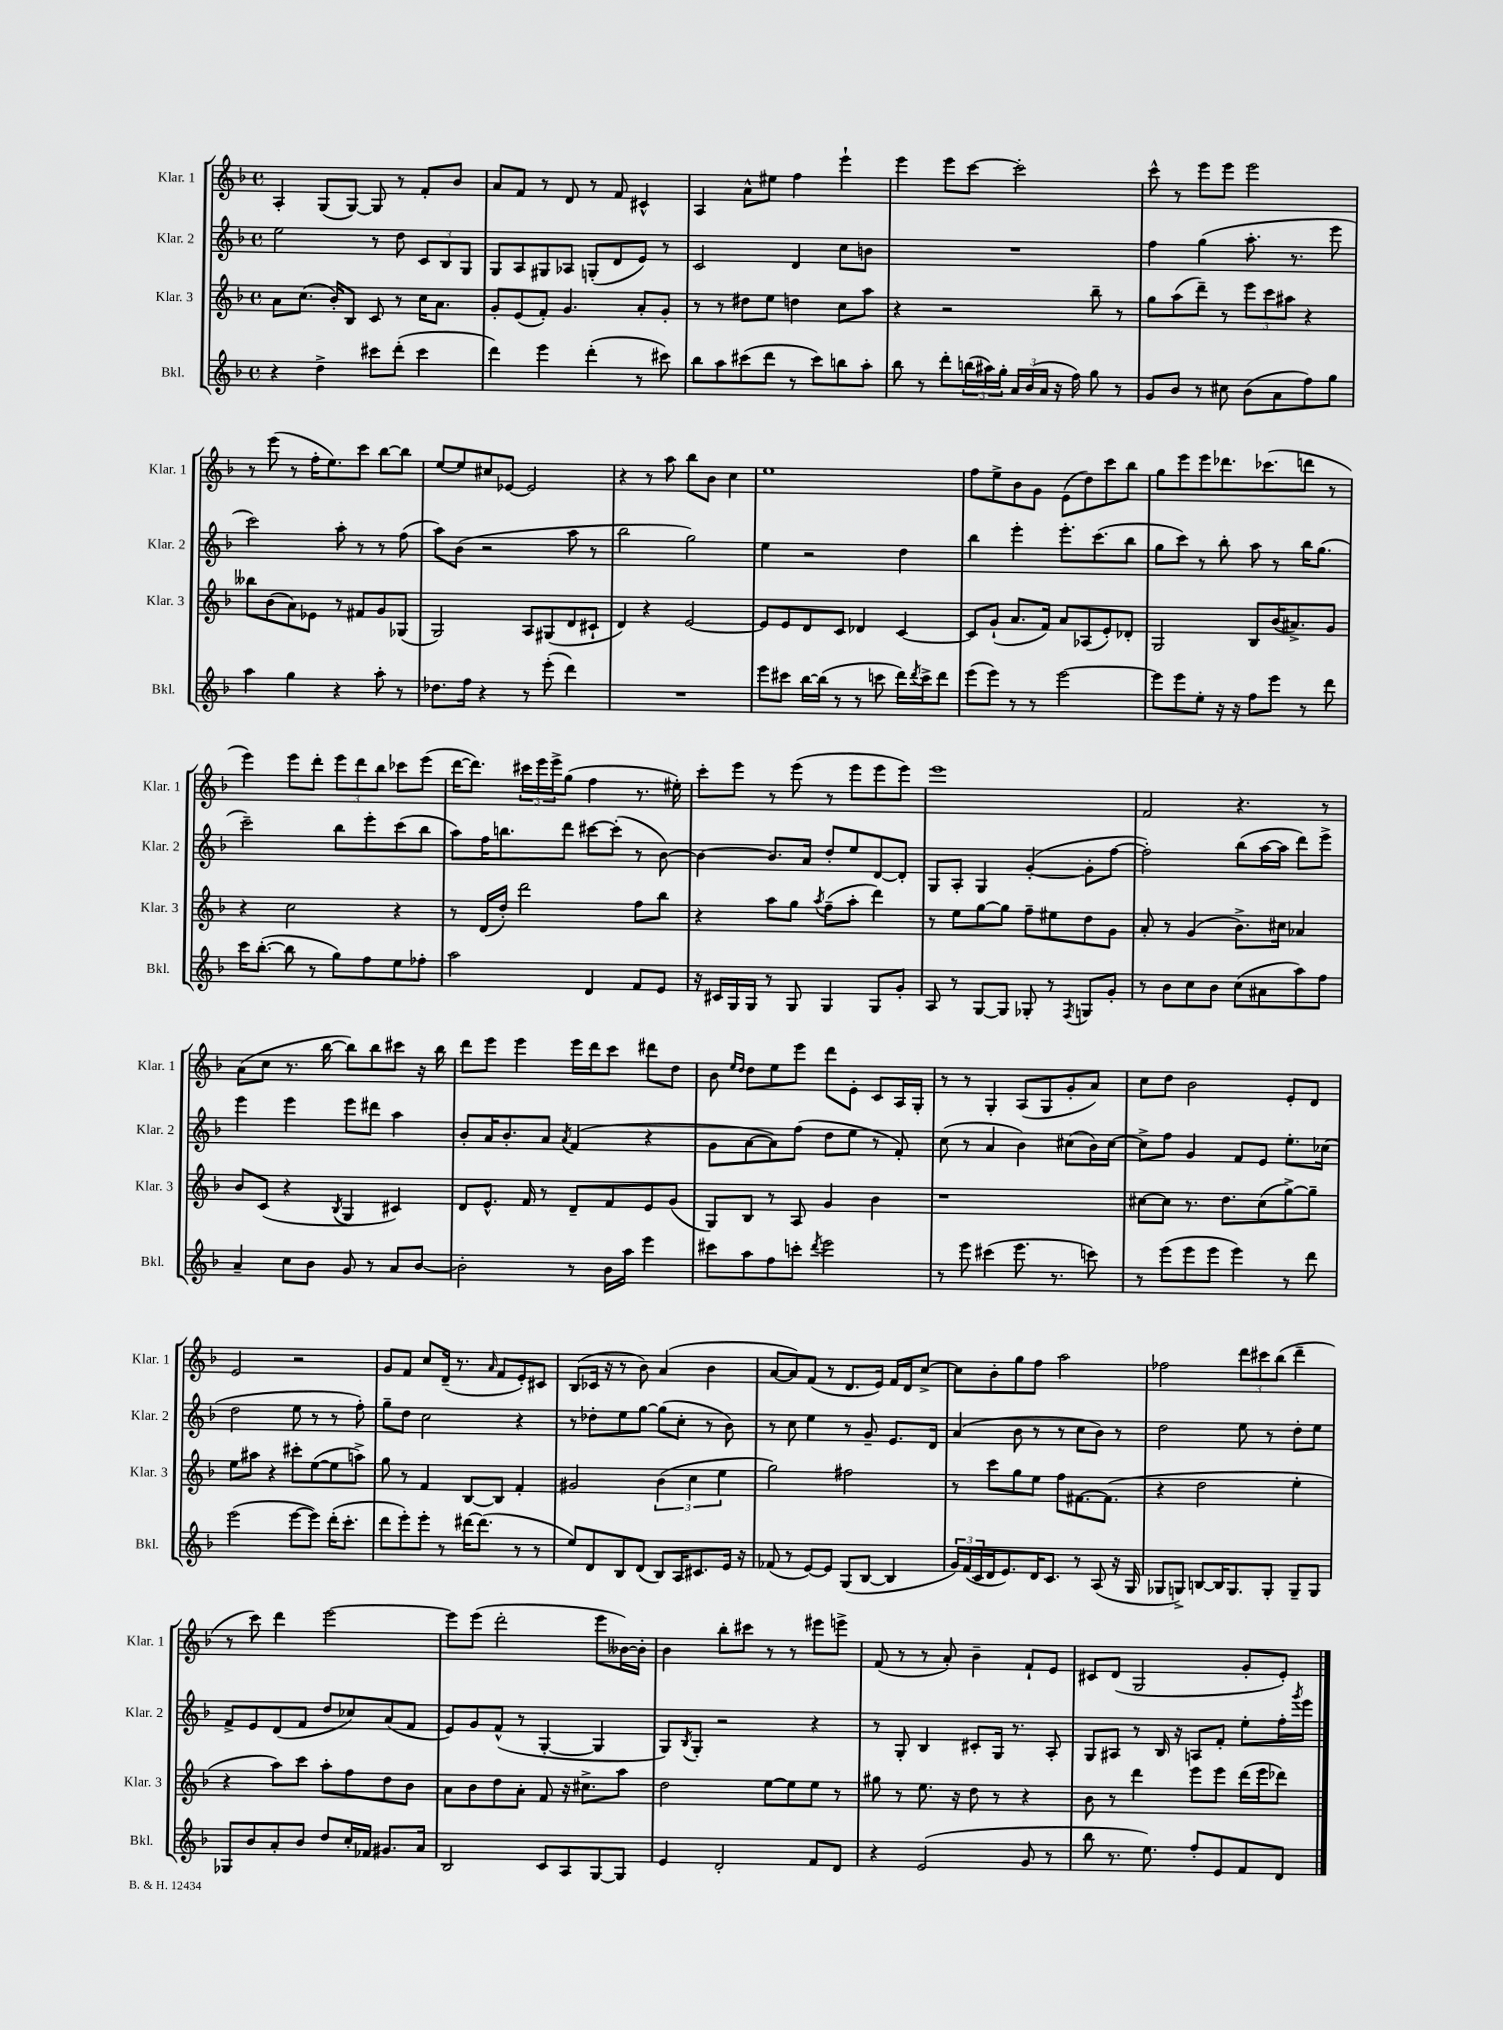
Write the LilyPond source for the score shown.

<<
\new StaffGroup <<
\new Staff = "s0" \with { instrumentName = "Klar. 1" shortInstrumentName = "Klar. 1" } {
    \clef treble \key f \major \defaultTimeSignature \time 4/4
    a4-. g8( g8~) g8 r8 f'8-. bes'8 |
    a'8 f'8 r8 d'8 r8 f'8 cis'4-^ |
    a4 a'8-^ eis''8 f''4 e'''4-! |
    e'''4 e'''8 c'''8~ c'''2-. |
    c'''8-^ r8 e'''8 e'''8 e'''2 |
    r8 e'''8( r8 f''16-. e''8.) c'''8 bes''8~ bes''8 |
    e''8~ e''8 cis''8 ees'8~ ees'2 |
    r4 r8 a''8 bes''8 bes'8 c''4 |
    e''1 |
    f''8 e''8-> bes'8 g'8 e'8( d''8) c'''8 bes''8 |
    g''8 e'''8 e'''8 des'''8. ces'''8.( d'''8 r8 |
    e'''4) e'''8 d'''8-. \tuplet 3/2 { e'''8 d'''8 bes''8 } ces'''8 e'''8( |
    d'''16~ d'''8.) \tuplet 3/2 { cis'''16 e'''16 e'''16-> } g''8( f''4 r8. eis''16-.) |
    c'''8-. e'''8 r8 e'''8( r8 e'''8 e'''8 e'''8) |
    e'''1 |
    f'2 r4. r8 |
    a'8( c''8 r8. bes''16~ bes''8) bes''8 cis'''8 r16 bes''16 |
    d'''8 e'''8 e'''4 e'''16 d'''16 c'''8 dis'''8 d''8 |
    bes'8 \grace { e''16 d''16 } d''8 e''8 e'''8 d'''8 e'8-. c'8 a16 g16-. |
    r8 r8 g4-. a8( g8 g'8-. a'8) |
    c''8 d''8 bes'2 e'8-. d'8 |
    e'2 r2 |
    g'8 f'8 c''8 d'16--( r8. \grace { a'16 } f'8 e'8-.) cis'8 |
    bes8( ces'16 r16 r8 bes'8) a'4( bes'4 |
    a'8~ a'8) f'8( r8 d'8. e'16) f'16 d'16 c''8~-> |
    c''8 bes'8-. g''8 f''8 a''2 |
    fes''2 \tuplet 3/2 { d'''8 cis'''8 bes''8( } d'''4-- |
    r8 c'''8) d'''4 e'''2~ |
    e'''8 e'''8( d'''2-. e'''8 beses'16~) beses'16-. |
    bes'4 bes''8-. cis'''8 r8 r8 eis'''8 e'''8-> |
    f'8( r8 r8 a'8-.) bes'4-- f'8-! e'8 |
    cis'8 d'8( g2 g'8-. e'8-.) \bar "|." |
}
\new Staff = "s1" \with { instrumentName = "Klar. 2" shortInstrumentName = "Klar. 2" } {
    \clef treble \key f \major \defaultTimeSignature \time 4/4
    e''2 r8 d''8 \tuplet 3/2 { c'8 bes8 g8 } |
    g8 a8 gis8 aes8 g8-.( d'8 e'8) r8 |
    c'2 d'4 c''8 b'8 |
    R1 |
    f''4 g''4( a''8.-. r8. e'''8 |
    c'''2) a''8-. r8 r8 f''8( |
    a''8) bes'8( r2 a''8 r8 |
    bes''2 g''2) |
    e''4 r2 d''4 |
    bes''4 e'''4-. e'''8.-. c'''8.( bes''8 |
    g''8 c'''8) r8 bes''8-. a''8 r8 bes''16 g''8.( |
    c'''2--) bes''8 e'''8-. c'''8( bes''8 |
    a''8) f''16 b''8. d'''8 cis'''8~ cis'''8-.( r8 bes'8~) |
    bes'4~ bes'8. a'16 d''8-. e''8 d'8~ d'8-. |
    g8 a8-. g4 g'4~-.( g'8-. f''8~ |
    f''2-.) bes''8( a''16~ a''16 d'''8) e'''8-> |
    e'''4 e'''4 e'''8 dis'''8 a''4 |
    bes'8-. a'16 bes'8.-. a'8 \acciaccatura { a'8 } f'4( r4 |
    g'8 a'8~ a'8) f''8( d''8 e''8 r8 f'8-.) |
    c''8( r8 a'4 bes'4) cis''8( bes'16) cis''16~ |
    cis''8-> f''8 g'4 f'8 e'8 e''8.-. ces''16( |
    d''2 e''8 r8 r8 f''8-.) |
    g''8-- d''8 c''2 r4 |
    r8 des''8-. e''8 g''8~ g''8( c''8-. r8 bes'8) |
    r8 c''8 e''4 r8 g'8-- e'8. d'16 |
    a'4( bes'8 r8 r8 c''8 bes'8) r8 |
    d''2 e''8 r8 d''8-. e''8 |
    f'8-> e'8 d'8( f'8 d''8 ces''8) a'8( f'8 |
    e'8) g'8 f'8-^( r8 g4~-. g4 |
    g8) \acciaccatura { bes8 } g8-. r2 r4 |
    r8 g8-. bes4 cis'8-. g16 r8. a8-. |
    g8 ais8 r8 bes16 r16 a8 f'8-. e''8-. f''16-. \acciaccatura { g'''8 } e'''16 \bar "|." |
}
\new Staff = "s2" \with { instrumentName = "Klar. 3" shortInstrumentName = "Klar. 3" } {
    \clef treble \key f \major \defaultTimeSignature \time 4/4
    a'8 c''8.( bes'16-.) bes8 c'8 r8 c''16 a'8. |
    g'8-. e'8( f'8-.) g'4. a'8-. g'8-. |
    r8 r8 dis''8 e''8 d''4 c''8 a''8 |
    r4 r2 bes''8-- r8 |
    g''8 a''8( d'''8--) r8 \tuplet 3/2 { e'''8 c'''8 ais''8 } r4 |
    beses''8 bes'8( a'8) ees'8 r8 fis'8 g'8 ges8( |
    g2) a8 gis8( d'8 cis'8-! |
    d'4) r4 e'2~ |
    e'8 e'8 d'8 c'8 des'4 c'4~ |
    c'8 g'8-!( a'8. f'16) a'8 aes8( e'8-.) des'8-. |
    g2 bes8 bes'16( ais'8.->) g'8 |
    r4 c''2 r4 |
    r8 d'16( d''16-.) d'''2 f''8 bes''8 |
    r4 a''8 g''8 \acciaccatura { a''8 } f''8--( a''8-. d'''4) |
    r8 e''8 g''8~ g''8 f''8-- eis''8 d''8 g'8 |
    a'8-. r8 g'4( bes'8.->) cis''16 aes'4 |
    bes'8 c'8( r4 \acciaccatura { bes8 } g4 cis'4) |
    d'8 e'8.-^ f'16 r8 d'8-- f'8 e'8 g'8( |
    g8) bes8 r8 a8 g'4 bes'4 |
    r1 |
    cis''8~ cis''8 r8. d''8. cis''8( g''8~->) g''8-- |
    e''8 ais''8 r4 cis'''8-. e''8~( e''8 a''8->) |
    g''8 r8 f'4 bes8~ bes8 f'4-. |
    gis'2 \tuplet 3/2 { bes'4( c''4 e''4 } |
    g''2) fis''2 |
    r8 c'''8 g''8 e''8 f''8 fis'8.~ fis'8.( |
    r4 d''2 e''4-. |
    r4 a''8) c'''8 a''8-. f''8 d''8 bes'8 |
    a'8 bes'8 d''8 a'8-. f'8 r16 cis''8.-> a''8 |
    d''2 e''8~ e''8 e''8 r8 |
    gis''8 r8 e''8. r16 d''8 r8 r4 |
    bes'8 r8 d'''4 e'''8 e'''8 d'''16( e'''16 des'''8) \bar "|." |
}
\new Staff = "s3" \with { instrumentName = "Bkl." shortInstrumentName = "Bkl." } {
    \clef treble \key f \major \defaultTimeSignature \time 4/4
    r4 d''4-> cis'''8 d'''8-.( cis'''4 |
    d'''4) e'''4 d'''4-.( r8 cis'''8) |
    bes''8 a''8 cis'''8( d'''8 r8 cis'''8) b''8 a''8-. |
    bes''8 r8 d'''8-. \tuplet 3/2 { b''16( ais''16) g''16-. } \tuplet 3/2 { a'16 bes'16( a'16 } r16 f''16) g''8 r8 |
    g'8 bes'8 r8 cis''8 bes'8( a'8 f''8) g''8 |
    a''4 g''4 r4 a''8-. r8 |
    des''8. f''16 r4 r8 e'''8-.( d'''4) |
    R1 |
    e'''8 cis'''8 bes''16~ bes''16( r8 r8 c'''8 d'''16) \acciaccatura { d'''8 } c'''16-> d'''8 |
    e'''8( e'''8) r8 r8 e'''2~ |
    e'''8 e'''8 e''8-. r16 r16 f''8 e'''8 r8 d'''8 |
    c'''16 bes''8.~-.( bes''8 r8 g''8) f''8 e''8 fes''8-. |
    a''2 d'4 f'8 e'8 |
    r16 cis'16 g16 g16 r8 g8 g4 g8 g'8-. |
    a8 r8 g8~ g8 ges8-. r8 \acciaccatura { f8 } g8 g'8-. |
    r8 bes'8 c''8 bes'8 c''8( ais'8 a''8) f''8 |
    a'4-- c''8 bes'8 g'8 r8 a'8 bes'8~ |
    bes'2-. r8 bes'16 a''16 e'''4 |
    cis'''8 a''8 f''8 c'''8-. \acciaccatura { d'''8 } e'''2 |
    r8 e'''8 cis'''4( e'''8. r8. c'''8) |
    r8 e'''8( e'''8 e'''8 e'''4) r8 d'''8 |
    e'''2( e'''8~ e'''8) d'''16-.( c'''8.-. |
    d'''8 e'''8-.) e'''8-. r8 dis'''16~ dis'''8.( r8 r8 |
    e''8) d'8 bes8 d'8( bes8) a16 cis'8. e'16 r16 |
    fes'8( r8 e'8~) e'8 g8( bes8~ bes4 |
    \tuplet 3/2 { g'16) f'16( c'16 } d'16 e'8.) d'16 c'8. r8 a8( r16 g16 |
    ges8 g8->) b8~ b16 g8. g8-. g8-- g8 |
    ges8 bes'8 a'8-. bes'8 d''8 c''16-. fes'16 gis'8. a'16 |
    bes2 c'8 a8 g8~ g8 |
    e'4 d'2-. f'8 d'8 |
    r4 e'2( g'8 r8 |
    bes''8 r8. e''8.) f''8-. e'8 f'8 d'8 \bar "|." |
}
>>
>>
\layout { \context { \Score \remove "Bar_number_engraver" } }
